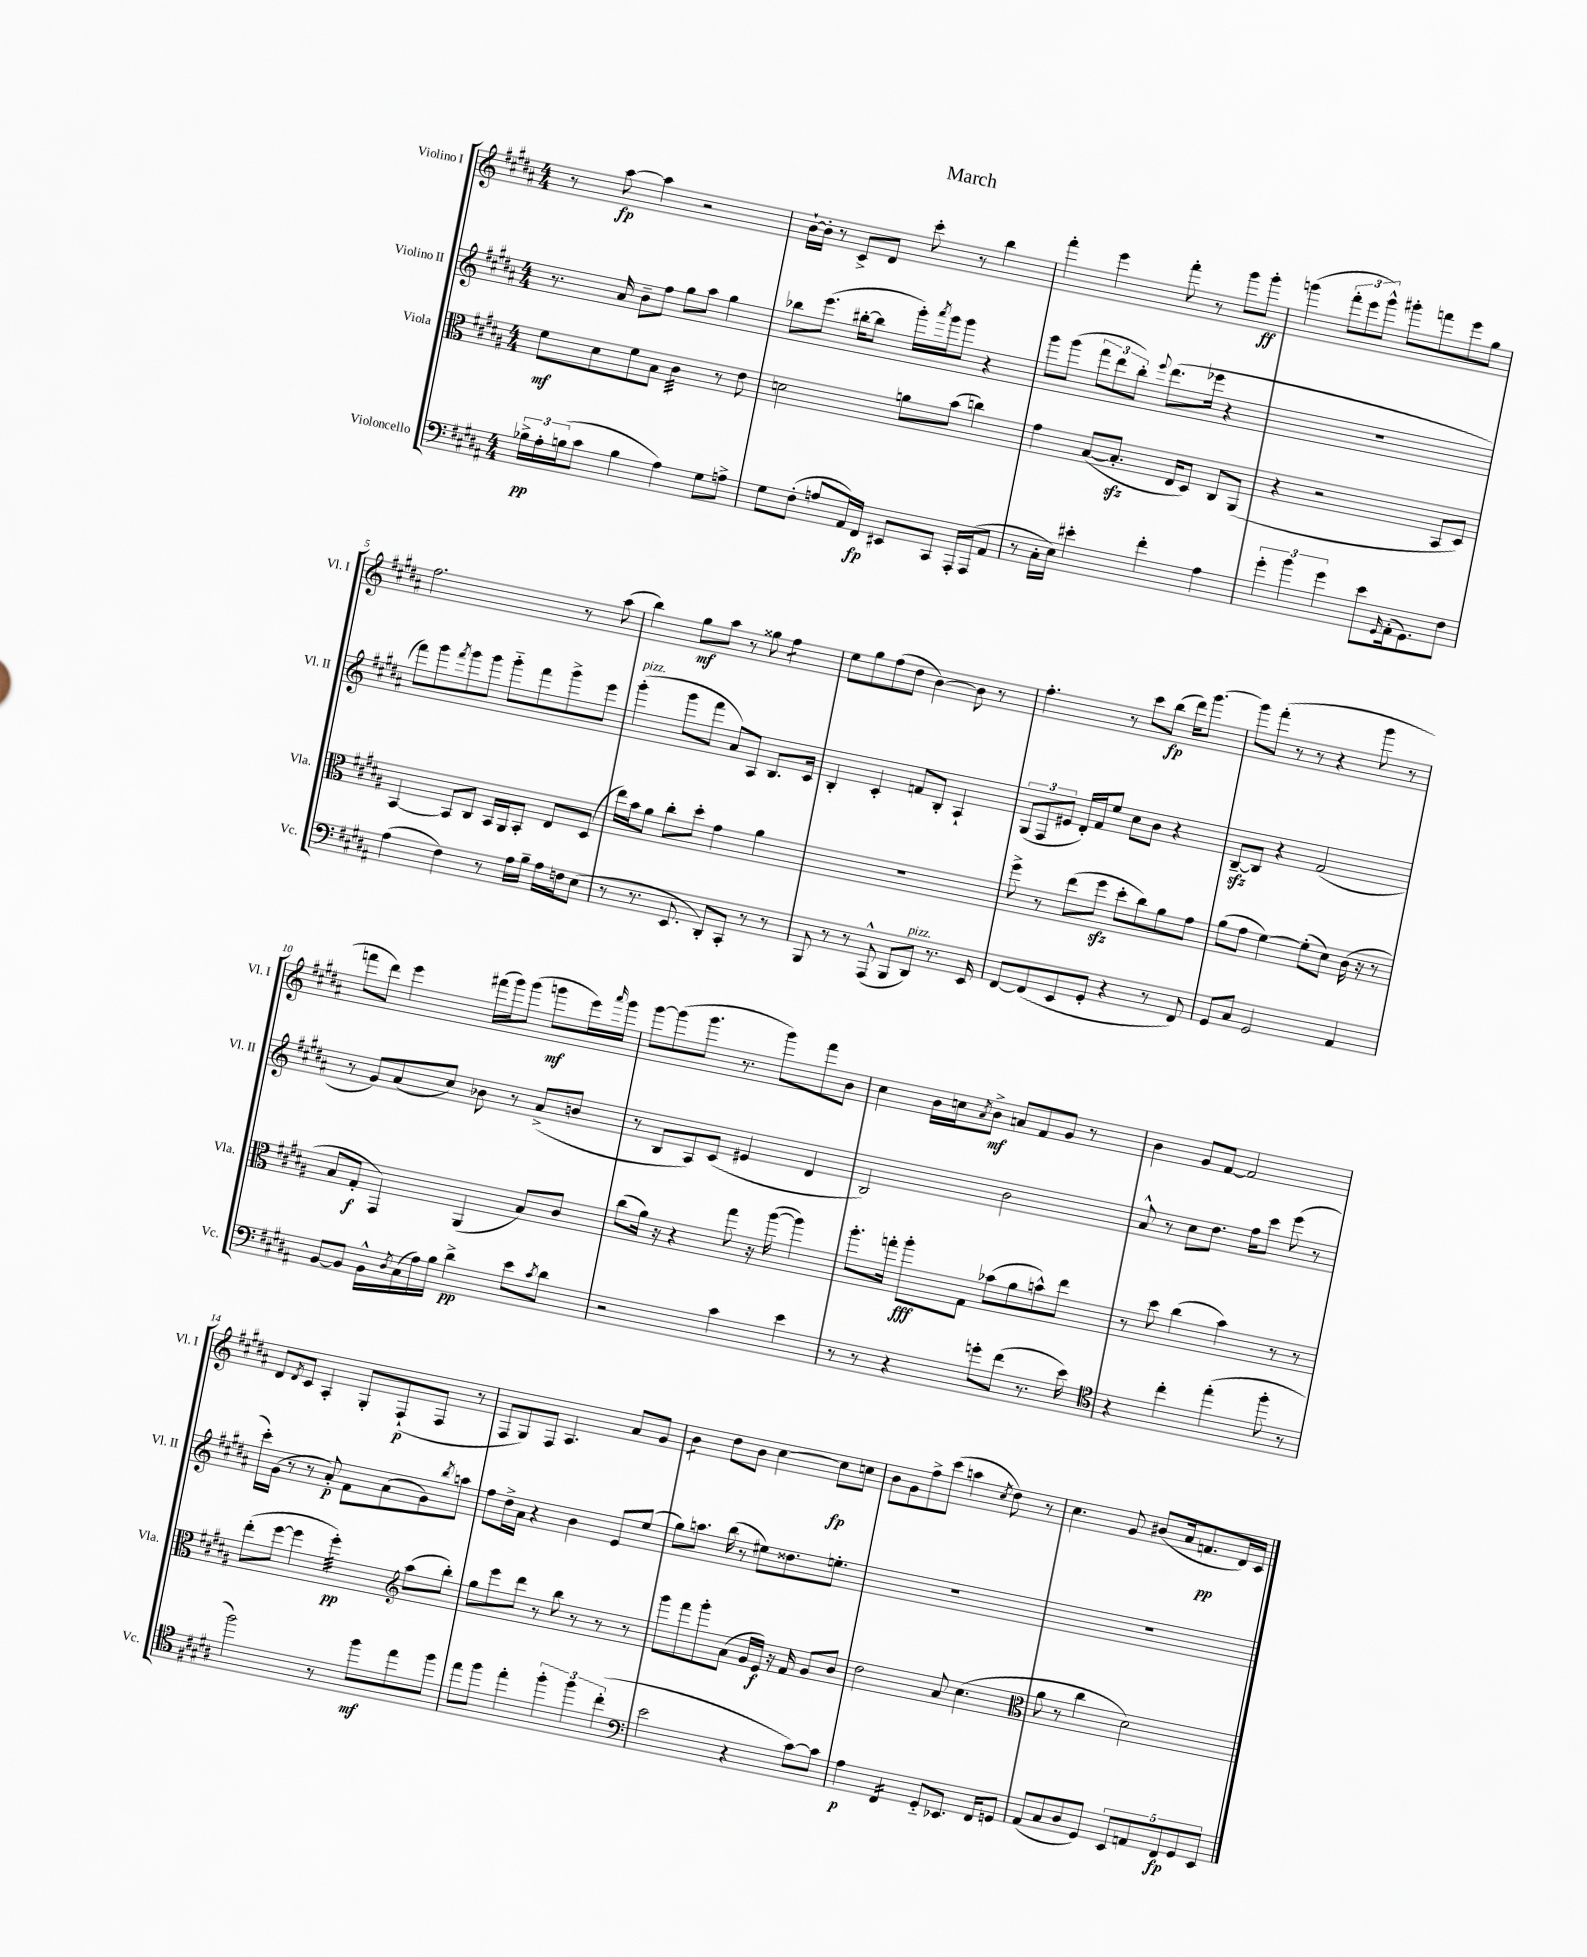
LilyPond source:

\header { title = "March" }
<<
\new StaffGroup <<
\new Staff = "s0" \with { instrumentName = "Violino I" shortInstrumentName = "Vl. I" } {
    \clef treble \key b \major \numericTimeSignature \time 4/4
    r8 ais''8~\fp ais''4 r2 |
    b'16~-! b'16-. r8 cis'8-> dis'8 cis'''8-. r8 b''4 |
    fis'''4-. e'''4 fis'''8-. r8 gis'''8 gis'''8-.\ff |
    g'''4( \tuplet 3/2 { fis'''8-. e'''8 g'''8-^) } gis'''8-. f'''8 e'''8 gis''8 |
    fis''2. r8 ais''8( |
    b''4) gis''8\mf ais''8 r8 gisis''8 fis''4:8 |
    e''8 gis''8 fis''8( dis''8 b'4~) b'8 r8 |
    fis''4.-. r8 cis'''8 b''8\fp( dis'''16) gis'''8.~ |
    gis'''8 fis'''8-.( r8 r8 r4 gis'''8 r8 |
    f'''8 dis'''8) e'''4 fis'''16( gis'''16) gis'''8( g'''8\mf e'''16) \grace { ais'''16 } g'''16 |
    gis'''8~ gis'''8( gis'''8. r8. gis'''8) fis'''8 b'8 |
    cis''4 b'16 c''16 \acciaccatura { ais'8 } b'8->\mf a'8 fis'8 gis'8 r8 |
    b'4 gis'8 fis'8~ fis'2 |
    dis'8 \acciaccatura { dis'8 } cis'8 ais4-. gis8-. fis8-!\p( fis8 r8 |
    fis8 gis8) fis8 ais4. ais'8 gis'8 |
    b'4:8 dis''8 b'8 cis''4~ cis''8\fp c''8 |
    b'8 gis'8 fis''8-> cis'''8( a''4 \acciaccatura { cis''8 } dis''8) r8 |
    cis''4. gis'8 bis'8( ais'16 f'8.\pp dis'16) cis'16 \bar "|." |
}
\new Staff = "s1" \with { instrumentName = "Violino II" shortInstrumentName = "Vl. II" } {
    \clef treble \key b \major \numericTimeSignature \time 4/4
    r8. ais'16 b'8-- fis''8 gis''8 ais''8 gis''4 |
    bes''8 e'''8.( bis''16~-. bis''8 gis'''16-.) \acciaccatura { ais'''8 } gis'''16 gis'''8 r4 |
    gis'''8 gis'''8( \tuplet 3/2 { fis'''8 dis'''8 b''8-.) } \appoggiatura { e'''8 } dis'''8.( ees'''16 r4 |
    R1 |
    fis'''8) gis'''8 \acciaccatura { fis'''8 } gis'''8 gis'''8 gis'''8-_ fis'''8 gis'''8-> e'''8 |
    gis'''4-.^\markup { \italic "pizz." }( gis'''8 fis'''8 ais'8) ais8 b8. cis'16 |
    b4-. cis'4-. f'8 b8-. ais4-! |
    \tuplet 3/2 { gis8( fis8 eis'8 } dis'16-.) fis'16 e''8 cis''8 b'8 r4 |
    b8~--\sfz b8 r4 fis'2( |
    r8 gis'8) ais'8( cis''8) bes'8 r8 ais'8->( b'8 |
    r8 b8 ais8) cis'8( eis'4 dis'4 |
    b2) b'2 |
    ais'8-^ r8 cis''8 dis''8. fis''16 cis'''8 e'''8( r8 |
    cis'''16-.) gis'16( r8 r8 ais'8-.\p) fis'8 ais'8( gis'8) \acciaccatura { b''8 } a''8 |
    fis''8 dis''16-> ais'16 r4 b'4 e'8 e''8( |
    gis''8) a''8. b''16( r8 eis''8) disis''8. e''8.-. |
    R1 |
    R1 \bar "|." |
}
\new Staff = "s2" \with { instrumentName = "Viola" shortInstrumentName = "Vla." } {
    \clef alto \key b \major \numericTimeSignature \time 4/4
    fis'8\mf dis'8 fis'8 b8 cis'4:32 r8 e'8 |
    d'2 a'8 b'8( c''4) |
    gis'4 b8~( b8.-.\sfz e16 dis8) cis8 ais,8( |
    r4 r2 b,8 dis8) |
    b,4~ b,8 cis8 b,16 ais,16 b,8-. e8 dis8( |
    e''16) b'16 ais'8 cis''8-. dis''8-. gis'4 ais'4 |
    R1 |
    fis''8-> r8 e''8( fis''8\sfz dis''8-. cis''8) ais'8 gis'8 |
    ais'8( gis'8 fis'4~) fis'8-.( dis'8) cis'16( r16 r8 |
    b8 gis8-.\f gis,4) ais,4( b8) cis'8 |
    cis''8( ais'16) r16 r4 gis''8 r16 ais''16~( ais''4) |
    ais''8.-. g''16-. ais''8-.\fff gis8 bes'8( ais'8 b'8-^) e''8 |
    r8 dis''8 cis''4( b'4) r8 r8 |
    e''8-.( fis''8~ fis''4 fis''4:32-.\pp) \clef treble ais''8( b''8-.) |
    gis''8 e'''8 dis'''8 r8 b''8 r8 r8 r8 |
    gis'''8 fis'''8 gis'''8-. ais'8( gis'16 e'16\f) r16 fis'16 gis'8 b'8 |
    dis''2 ais'8 cis''4.( |
    \clef alto ais'8 r8 cis''4 dis'2) \bar "|." |
}
\new Staff = "s3" \with { instrumentName = "Violoncello" shortInstrumentName = "Vc." } {
    \clef bass \key b \major \numericTimeSignature \time 4/4
    \tuplet 3/2 { bes16->\pp ais16-. b16( } cis'8 b4 ais4) gis8 a8-> |
    gis8 fis8-.( a8 ais,16) fis,16\fp eis,8 cis,8 ais,,16-. ais,,16( ais,8 |
    r8 cis16-. e16) eis'4-. fis'4-. ais4 |
    \tuplet 3/2 { gis'4-. b'4 gis'4 } e'8 \grace { gis,16 } ais,16-.( gis,8.) fis8 |
    ais4( fis4) r8 ais16 b16-- ais16 f16 e8( |
    r8 r8. e,8. dis,8-.) cis,8-. r8 r8 |
    b,,8 r8 r8 ais,,8-^( b,,8 dis,8^\markup { \italic "pizz." }) r8. e,16 |
    fis,8~ fis,8( e,8 gis,8-. r4 r8 fis,8) |
    gis,8 cis8 gis,2 ais,4 |
    b,8~ b,8 b,16-^ \acciaccatura { dis8 } cis16( ais16) b16 dis'4->\pp e'8 \acciaccatura { cis'8 } dis'8 |
    r2 cis'4 e'4 |
    r8 r8 r4 g'8-. fis'8( r8. e'16) |
    \clef tenor r4 cis''4-. e''4-.( fis''8-. r8 |
    fis''2) r8 fis''8\mf e''8 fis''8 |
    e''8 fis''8 e''4-. \tuplet 3/2 { fis''4-. fis''4 cis''4-.( } |
    \clef bass e'2 r4 cis'8~) cis'8 |
    ais4\p fis,4:16 gis,8-_ ees,8. fis,16 g,8 |
    ais,8( cis8 dis8 gis,8) \tuplet 5/4 { e,8 a,8 fis,8\fp gis,8 e,8 } \bar "|." |
}
>>
>>
